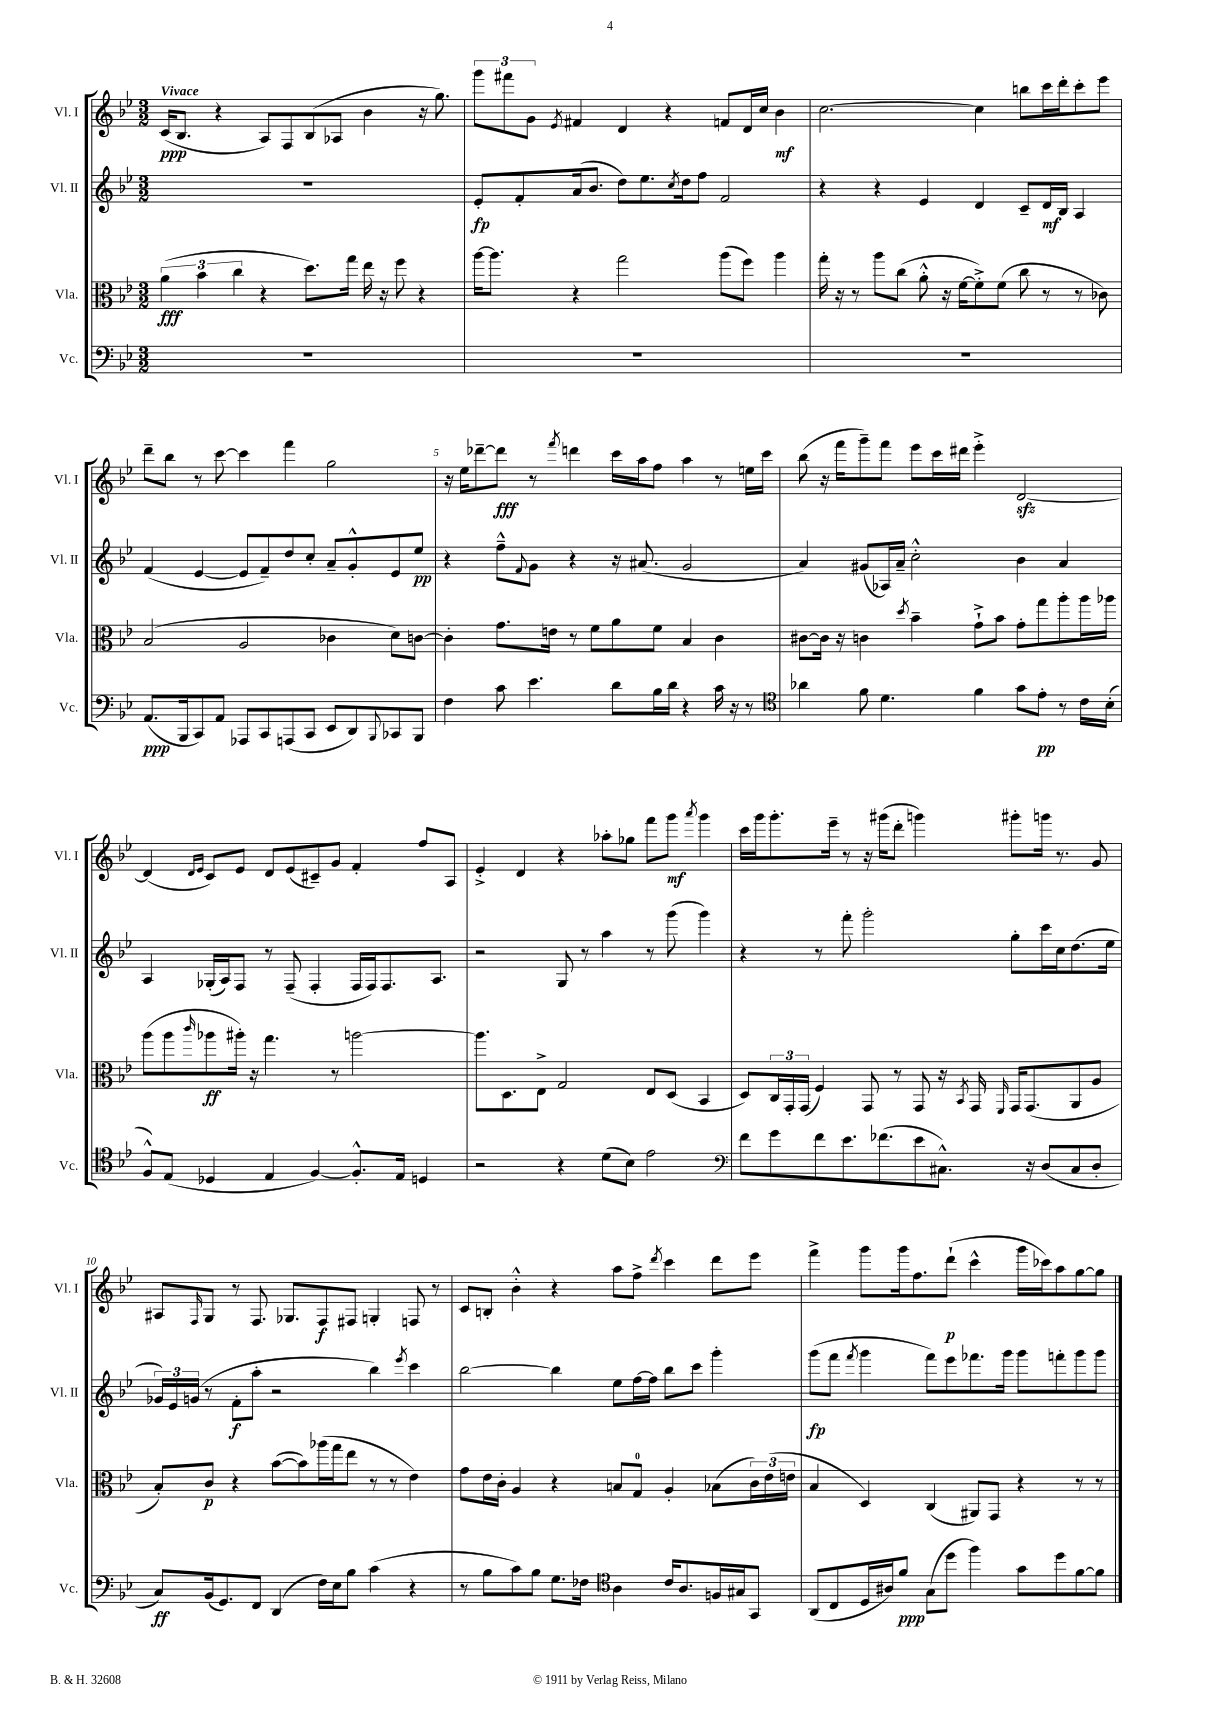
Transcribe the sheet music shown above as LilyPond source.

<<
\new StaffGroup <<
\new Staff = "s0" \with { instrumentName = "Vl. I" shortInstrumentName = "Vl. I" } {
    \clef treble \key bes \major \numericTimeSignature \time 3/2 \tempo "Vivace"
    c'16\ppp( bes8. r4 a8) f8 bes8( aes8 bes'4 r16 g''8.) |
    \tuplet 3/2 { g'''8 fis'''8 g'8 } \acciaccatura { ees'8 } fis'4 d'4 r4 f'8 d'16 c''16 bes'4\mf |
    c''2.~ c''4 b''8 c'''16 d'''16-. c'''8-. ees'''8 |
    d'''8-- bes''8 r8 c'''8~ c'''4 f'''4 g''2 |
    r16 ees''16 des'''8~-- des'''8\fff r8 \acciaccatura { f'''8 } d'''4 c'''16 a''16 f''8 a''4 r8 e''16 c'''16 |
    bes''8( r16 f'''16 g'''8--) f'''8 ees'''8 c'''16 dis'''16 ees'''4-.-> d'2~\sfz |
    d'4( \grace { d'16 ees'16 } c'8) ees'8 d'8 ees'8( cis'8--) g'8 f'4-. f''8 a8 |
    ees'4-.-> d'4 r4 aes''8-. ges''8 f'''8 g'''8\mf \acciaccatura { a'''8 } g'''4 |
    c'''16 g'''16 g'''8.-. ees'''16-- r8 r16 gis'''16( d'''8-. g'''4) gis'''8-. g'''16 r8. g'8 |
    ais8 \grace { f16 } g8 r8 f8. ges8. f8\f fis8 g4-. f8 r8 |
    c'8 b8-. bes'4-.-^ r4 a''8 f''8-> \acciaccatura { d'''8 } c'''4 d'''8 ees'''8 |
    f'''4-> g'''8 g'''16 f''8. d'''8-!\p( c'''4-^ g'''16 ces'''16) a''8 g''8~ g''8 \bar "|." |
}
\new Staff = "s1" \with { instrumentName = "Vl. II" shortInstrumentName = "Vl. II" } {
    \clef treble \key bes \major \numericTimeSignature \time 3/2
    R1. |
    ees'8-.\fp f'8-. a'16( bes'8. d''8) ees''8. \acciaccatura { c''8 } d''16 f''8 f'2 |
    r4 r4 ees'4 d'4 c'8-- d'16\mf bes16 a4 |
    f'4( ees'4~ ees'8 f'8--) d''8 c''8-. a'8-- g'8-.-^ ees'8 ees''8\pp |
    r4 f''8---^ \appoggiatura { f'8 } g'8 r4 r16 ais'8.( g'2 |
    a'4) gis'8( aes16) a'16-- c''2-.-^ bes'4 a'4 |
    a4 ges16-.( a16) f8 r8 f8--( f4-. f16 f16) f8. a8. |
    r2 g8 r8 a''4 r8 g'''8( g'''4) |
    r4 r8 f'''8-. g'''2-. g''8-. c'''16 c''16 d''8.( ees''16 |
    \tuplet 3/2 { ges'16) ees'16 g'16( } r8 f'8-.\f a''8-. r2 bes''4) \acciaccatura { ees'''8 } c'''4 |
    bes''2~ bes''4 ees''8 f''16~ f''16 bes''8 c'''8 g'''4-. |
    g'''8\fp( f'''8 \acciaccatura { f'''8 } g'''4 f'''8) ees'''8 fes'''8. g'''16 g'''8 f'''8-. g'''8 g'''8 \bar "|." |
}
\new Staff = "s2" \with { instrumentName = "Vla." shortInstrumentName = "Vla." } {
    \clef alto \key bes \major \numericTimeSignature \time 3/2
    \tuplet 3/2 { a'4\fff( bes'4 c''4 } r4 d''8.) g''16 ees''16 r16 f''8 r4 |
    a''16~ a''8. r4 g''2 a''8( f''8) a''4 |
    g''16-. r16 r8 a''8 c''8( a'8-.-^ r16 f'16~ f'8-.->) f'8( c''8 r8 r8 ces'8) |
    bes2( a2 ces'4 d'8) c'8~ |
    c'4-. g'8. e'16 r8 f'8 a'8 f'8 bes4 c'4 |
    cis'8~ cis'16 r16 c'4 \acciaccatura { d''8 } bes'4-- g'8-!-> bes'8 g'8-. g''8 a''8-. a''16 aes''16 |
    a''8( a''8 \grace { c'''16 } aes''8\ff ais''16-.) r16 g''4. r8 a''2~ |
    a''8. d8. ees8-> g2 ees8 d8( bes,4 |
    d8) \tuplet 3/2 { c16 g,16-. g,16( } f4) g,8 r8 g,8 r16 \acciaccatura { bes,8 } g,16 \grace { f,16 } g,16 g,8.( a,8 a8 |
    bes8-.) c'8\p r4 bes'8~( bes'8) aes''16( g''16 ees''8 r8 r8 ees'4) |
    g'8 ees'16 c'16-. a4 r4 b8 g8-0 a4-. bes8( \tuplet 3/2 { c'16) ees'16( e'16 } |
    bes4 d4) c4( ais,8) g,8 r4 r8 r8 \bar "|." |
}
\new Staff = "s3" \with { instrumentName = "Vc." shortInstrumentName = "Vc." } {
    \clef bass \key bes \major \numericTimeSignature \time 3/2
    R1. |
    R1. |
    R1. |
    a,8.\ppp( bes,,16 c,8) a,8 aes,,8 c,8 a,,8( c,8 ees,8 d,8) \appoggiatura { bes,,8 } ces,8 bes,,8 |
    f4 c'8 ees'4. d'8 bes16 d'16 r4 c'16 r16 r8 |
    \clef tenor aes'4 f'8 d'4. f'4 g'8 ees'8-.\pp r8 c'16 bes16-.( |
    f8-^) ees8( des4 ees4 f4~) f8.-.-^ ees16 d4 |
    r2 r4 d'8( bes8) ees'2 |
    \clef bass f'8 g'8 f'8 ees'8. fes'8.( ees'8 cis8.-^) r16 d8( cis8 d8-. |
    c8\ff) bes,16( g,8.) f,8 d,4( f16) ees16 bes8 c'4( r4 |
    r8 bes8 c'8) bes8 g8. fes16 \clef tenor a4 c'16 a8. f16 gis16 g,8 |
    a,8( c8 d16 ais16) f'8\ppp g8( d''8 f''4) g'8 d''8 f'8~ f'8 \bar "|." |
}
>>
>>
\layout { \context { \Score \override BarNumber.break-visibility = ##(#f #t #t) barNumberVisibility = #(every-nth-bar-number-visible 5) } }
